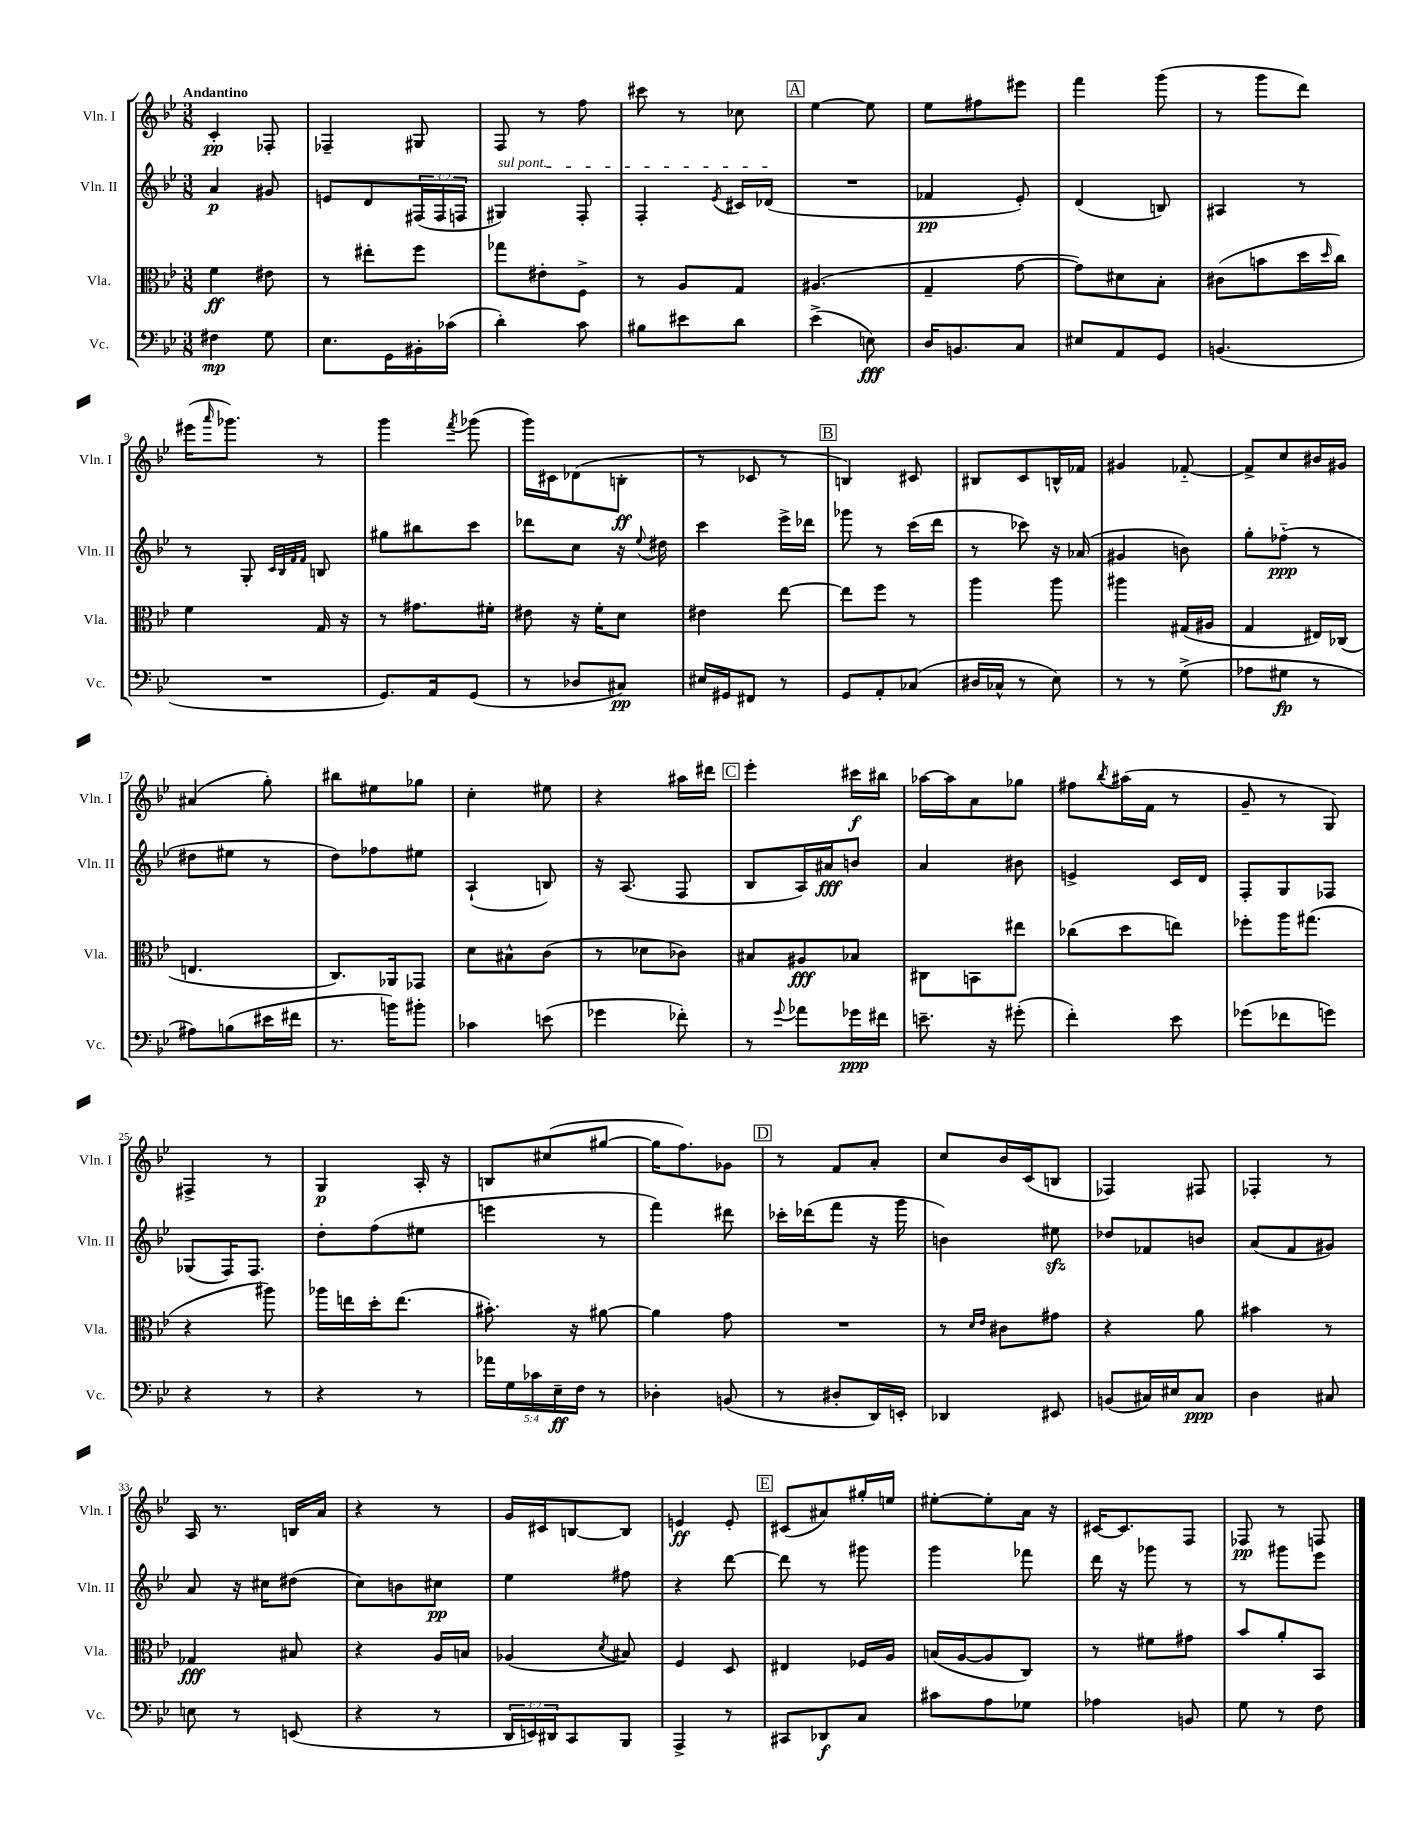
<<
\new StaffGroup <<
\new Staff = "s0" \with { instrumentName = "Vln. I" shortInstrumentName = "Vln. I" } {
    \clef treble \key bes \major \numericTimeSignature \time 3/8 \tempo "Andantino"
    c'4-.\pp fes8-. |
    fes4-- gis8 |
    f8 r8 f''8 |
    cis'''8 r8 ces''8 |
    \mark \markup { \box "A" } ees''4~ ees''8 |
    ees''8 fis''8 eis'''8 |
    f'''4 g'''8( |
    r8 g'''8 d'''8) |
    eis'''16( \grace { a'''16 } ges'''8.) r8 |
    g'''4 \acciaccatura { f'''8 } ges'''8( |
    g'''16) cis'16 des'8( b8-.\ff |
    r8 ces'8 r8 |
    \mark \markup { \box "B" } b4) cis'8 |
    bis8 c'8 b16-^ fes'16 |
    gis'4 fes'8~-_ |
    fes'8-> c''8 bis'16 gis'16 |
    ais'4( g''8-.) |
    bis''8 eis''8 ges''8 |
    c''4-. eis''8 |
    r4 ais''16 dis'''16 |
    \mark \markup { \box "C" } ees'''4-. cis'''16\f bis''16 |
    aes''16~ aes''16 a'8 ges''8 |
    fis''8 \acciaccatura { bes''8 } ais''16( f'16 r8 |
    g'8-- r8 g8) |
    fis4-> r8 |
    g4\p a16-. r16 |
    b8 cis''8( gis''8~ |
    gis''16 f''8.) ges'8 |
    \mark \markup { \box "D" } r8 f'8 a'8-. |
    c''8 bes'16 c'16( b8 |
    fes4) fis8 |
    fes4-. r8 |
    a16 r8. b16 a'16 |
    r4 r8 |
    g'16 cis'16 b8~ b8 |
    e'4\ff e'8-. |
    \mark \markup { \box "E" } cis'8( ais'8) gis''16-. e''16 |
    eis''8~-. eis''8-. a'16 r16 |
    cis'16~ cis'8. f8 |
    fes8\pp r8 f8 \bar "|." |
}
\new Staff = "s1" \with { instrumentName = "Vln. II" shortInstrumentName = "Vln. II" } {
    \clef treble \key bes \major \numericTimeSignature \time 3/8 \override Staff.TupletNumber.text = #tuplet-number::calc-fraction-text
    a'4\p gis'8 |
    e'8 d'8 \tuplet 3/2 { fis16( fis16 f16 } |
    \once \override TextSpanner.bound-details.left.text = \markup { \italic "sul pont." } gis4\startTextSpan) f8-. |
    f4-. \acciaccatura { ees'8 } cis'16 des'16\stopTextSpan( |
    \mark \markup { \box "A" } R4. |
    fes'4\pp ees'8-.) |
    d'4( b8) |
    ais4 r8 |
    r8 g8-. \grace { c'32 bes32 f'32 f'32 } b8 |
    gis''8 bis''8 c'''8 |
    des'''8 c''8 r16 \appoggiatura { ees''8 } dis''16 |
    c'''4 ees'''16-> des'''16 |
    \mark \markup { \box "B" } ges'''8 r8 c'''16( d'''16 |
    r8 ces'''8) r16 aes'16( |
    gis'4 b'8) |
    g''8-. fes''8-_\ppp( r8 |
    dis''8 eis''8 r8 |
    d''8) fes''8 eis''8 |
    a4-!( b8) |
    r16 a8.( f8 |
    \mark \markup { \box "C" } bes8 a16) ais'16\fff b'8 |
    a'4 bis'8 |
    e'4-> c'16 d'16 |
    f8-. g8 fes8 |
    ges8( f16) f8. |
    d''8-. f''8( eis''8 |
    e'''4 r8 |
    f'''4) dis'''8 |
    \mark \markup { \box "D" } ces'''16-. des'''16( f'''8 r16 g'''16 |
    b'4) eis''8\sfz |
    des''8 fes'8 b'8 |
    a'8( f'8 gis'8) |
    a'8 r16 cis''16 dis''8( |
    c''8) b'8 cis''8\pp |
    ees''4 fis''8 |
    r4 d'''8~ |
    \mark \markup { \box "E" } d'''8 r8 gis'''8 |
    g'''4 fes'''8 |
    d'''16 r16 ges'''8 r8 |
    r8 gis'''8 ees'''8 \bar "|." |
}
\new Staff = "s2" \with { instrumentName = "Vla." shortInstrumentName = "Vla." } {
    \clef alto \key bes \major \numericTimeSignature \time 3/8
    f'4\ff eis'8 |
    r8 eis''8-. f''8 |
    ges''8 eis'8-. f8-> |
    r8 a8 g8 |
    \mark \markup { \box "A" } ais4.( |
    g4-- g'8~ |
    g'8) dis'8 bes8-. |
    cis'8( b'8 d''16 \grace { d''16 } c''16) |
    f'4 g16 r16 |
    r8 gis'8. fis'16-. |
    eis'8 r16 f'16-. d'8 |
    eis'4 ees''8~ |
    \mark \markup { \box "B" } ees''8 f''8 r8 |
    a''4 a''8 |
    ais''4 gis16( ais16 |
    g4 eis16) ces16( |
    e4. |
    c8.) aes,16 ges,8 |
    d'8 bis8-^ c'8( |
    r8 des'8 ces'8) |
    \mark \markup { \box "C" } bis8 ais8\fff bes8 |
    cis8 b,8 eis''8 |
    ces''8( d''8 e''8) |
    fes''8-. a''16 gis''8.( |
    r4 ais''8) |
    aes''16 e''16 d''16-. e''8.( |
    bis'8.-.) r16 ais'8~ |
    ais'4 g'8 |
    \mark \markup { \box "D" } R4. |
    r8 \grace { d'16 ees'16 } cis'8 gis'8 |
    r4 a'8 |
    bis'4 r8 |
    ges4\fff bis8 |
    r4 a16 b16 |
    aes4( \acciaccatura { d'8 } bis8) |
    f4 d8 |
    \mark \markup { \box "E" } eis4 fes16 a16 |
    b16( a16~ a8 c8) |
    r8 fis'8 gis'8 |
    bes'8 a'8-. bes,8 \bar "|." |
}
\new Staff = "s3" \with { instrumentName = "Vc." shortInstrumentName = "Vc." } {
    \clef bass \key bes \major \numericTimeSignature \time 3/8 \override Staff.TupletNumber.text = #tuplet-number::calc-fraction-text
    fis4\mp g8 |
    ees8. g,16 bis,16-. ces'16( |
    d'4-.) c'8 |
    bis8 eis'8 d'8 |
    \mark \markup { \box "A" } ees'4->( e8\fff) |
    d16 b,8. c8 |
    eis8 a,8 g,8 |
    b,4.( |
    R4. |
    g,8.) a,16 g,8( |
    r8 des8 cis8\pp) |
    eis16 gis,16 fis,8 r8 |
    \mark \markup { \box "B" } g,8 a,8-. ces8( |
    dis16 ces16-^ r8 ees8) |
    r8 r8 g8->( |
    aes8 gis8\fp r8 |
    ais8) b8( eis'16 fis'16 |
    r8. b'16) bis'8-. |
    ces'4 e'8( |
    ges'4 fes'8-.) |
    \mark \markup { \box "C" } r8 \appoggiatura { g'8 } aes'8 ges'16\ppp fis'16 |
    e'8.-- r16 gis'8-.( |
    f'4-.) ees'8 |
    ges'8( fes'8 g'8) |
    r4 r8 |
    r4 r8 |
    \tuplet 5/4 { aes'16 g16 ces'16 ees16--\ff f16 } r8 |
    des4-. b,8( |
    \mark \markup { \box "D" } r8 dis8-. d,16) e,16-. |
    des,4 eis,8 |
    b,8( cis16) eis16 cis8\ppp |
    d4 cis8 |
    e8 r8 e,8( |
    r4 r8 |
    \tuplet 3/2 { d,16 e,16) dis,16 } c,8 bes,,8 |
    a,,4-> r8 |
    \mark \markup { \box "E" } cis,8 des,8\f c8 |
    cis'8 a8 ges8 |
    aes4 b,8 |
    g8 r8 f8 \bar "|." |
}
>>
>>
